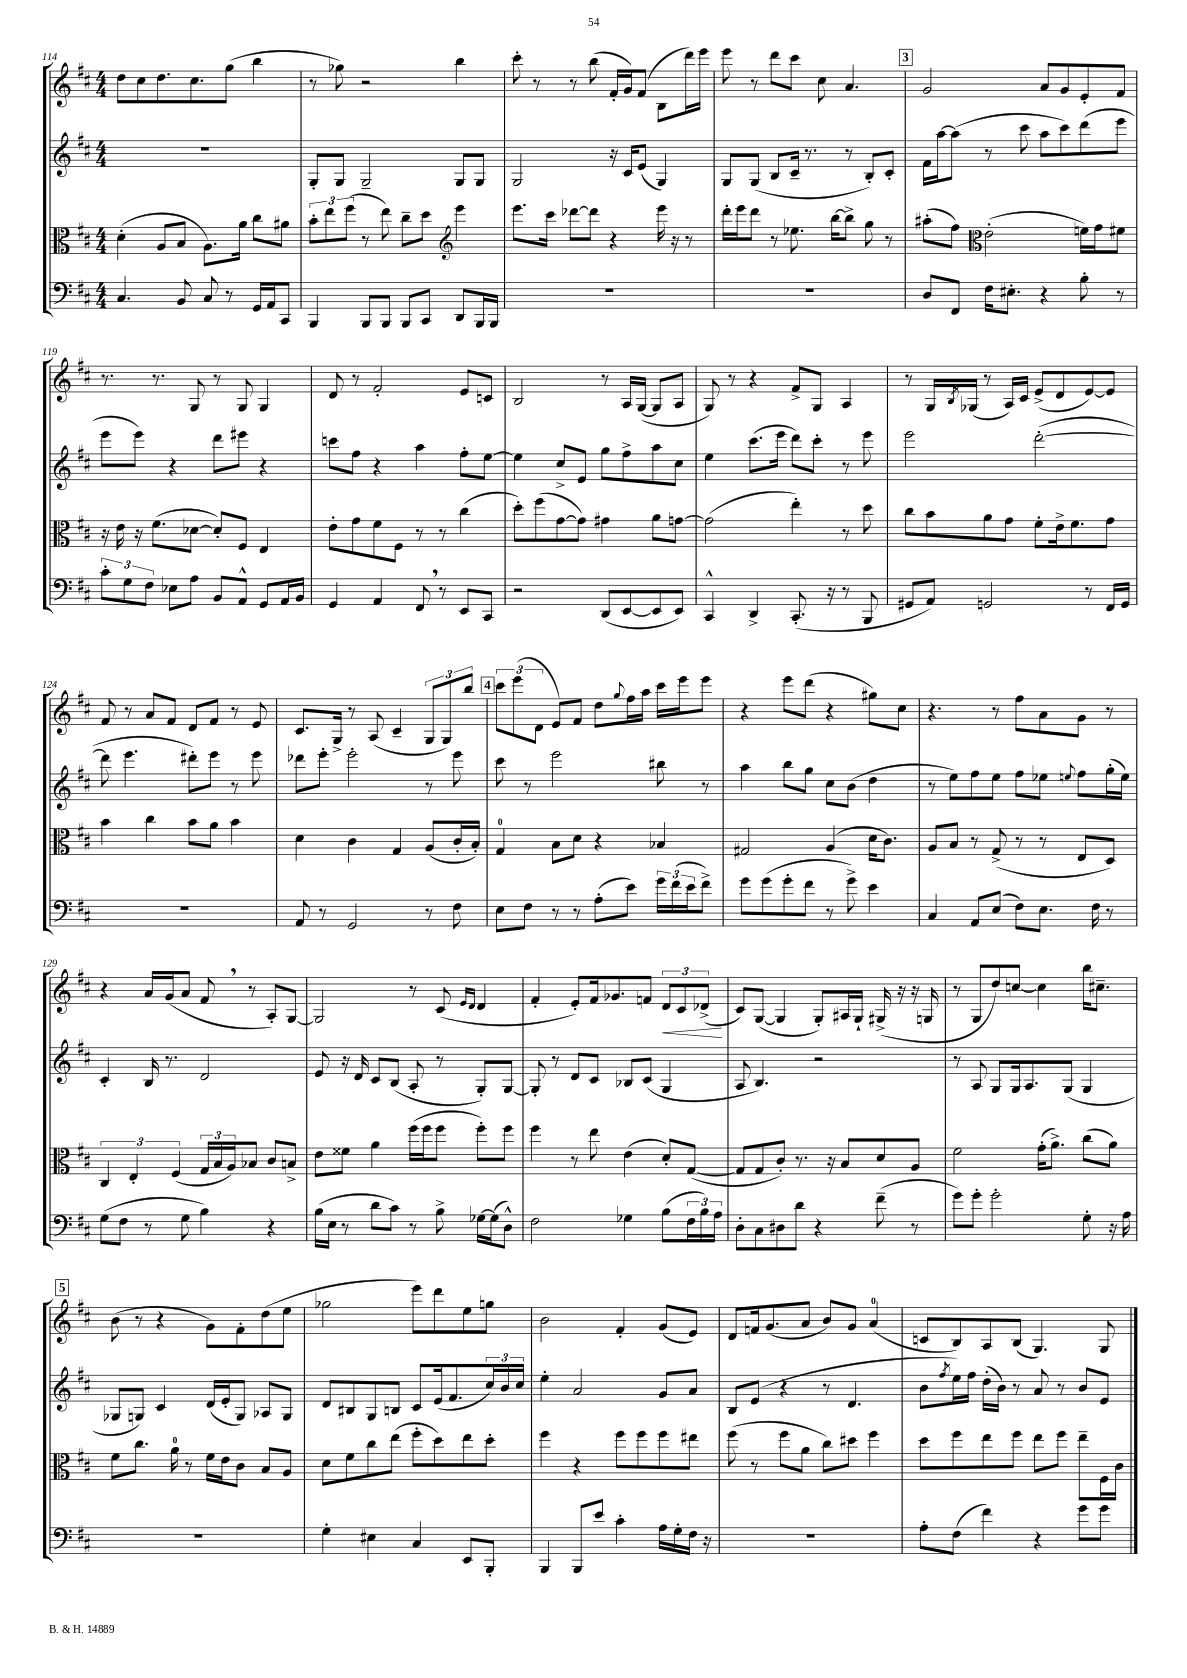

**kern	**kern	**kern	**kern	**dynam
*part4	*part3	*part2	*part1	*part1
*staff4	*staff3	*staff2	*staff1	*staff1
*clefF4	*clefC3	*clefG2	*clefG2	*
*k[f#c#]	*k[f#c#]	*k[f#c#]	*k[f#c#]	*
*M4/4	*M4/4	*M4/4	*M4/4	*
=114	=114	=114	=114	=114
4.C#/	(4d'\	1r	8dd\L	.
.	.	.	8cc#\	.
.	8A/L	.	8.dd\	.
8BB/	8B/J	.	.	.
.	.	.	8.cc#\	.
8C#/	8.A\L)	.	.	.
8r	.	.	(8gg\J	.
.	16a\Jk	.	.	.
16GG/LL	8cc#\L	.	4bb\	.
16AA/J	.	.	.	.
8CC#/J	8a#X\J	.	.	.
=115	=115	=115	=115	=115
4BBB/	12b'\L	8G'/L	8r	.
.	12ee\	.	.	.
.	.	8G/J	8gg-X\)	.
.	(12ff#\J	.	.	.
8BBB/L	8r	2G~/	2r	.
8BBB/J	8ee\)	.	.	.
8BBB/L	8cc#~\L	.	.	.
8CC#/J	8dd\J	.	.	.
*	*clefG2	*	*	*
8DD/L	4eee\	8G/L	4bb\	.
16BBB/L	.	8G/J	.	.
16BBB/JJ	.	.	.	.
=116	=116	=116	=116	=116
1r	8.eee\L	2G/	8ccc#'\	.
.	.	.	8r	.
.	16ccc#\Jk	.	.	.
.	[8ddd-X\L	.	8r	.
.	8ddd-\J]	.	(8bb\	.
.	4r	16r	16f#'/LL	.
.	.	16c#/KL	16g/J)	.
.	.	(8e/J	(8f#/J	.
.	16eee\	4G/)	8B\L	.
.	16r	.	.	.
.	8r	.	16ddd\L)	.
.	.	.	16eee\JJ	.
=117	=117	=117	=117	=117
1r	16ddd'\LL	8G/L	8eee\	.
.	16eee\J	.	.	.
.	8ddd\J	(8G/J	8r	.
.	8r	8B/L	8ddd\L	.
.	8.ee-X\	16c#~/Jk	8ccc#\J	.
.	.	8.r	.	.
.	.	.	8cc#\	.
.	[16bb\KL	.	.	.
.	8bb^\J]	8r	4.a/	.
.	8gg\	8B'/L)	.	.
.	8r	8c#'/J	.	.
!!LO:REH:place=s1:t=3
=118	=118	=118	=118	=118
8D/L	(8aa#X'\L	16f#\LL	2g/	.
.	.	[16aa\J	.	.
8FF#/J	8ff#\J)	(8aa\J]	.	.
*	*clefC3	*	*	*
16F#\KL	(2e'\	8r	.	.
8.E#X'\J	.	.	.	.
.	.	8ccc#\	.	.
4r	.	8aa\L	8a/L	.
.	.	8ccc#\)	8g/	.
8B'\	16fn\LL)	(8ddd\	8e'/	.
.	16g\J	.	.	.
8r	8f#X\J	8eee\J	8f#/J	.
!!LO:LB:g=z
=119	=119	=119	=119	=119
12c#'\L	16r	8eee\L	8.r	.
.	16e\	.	.	.
12G\	.	.	.	.
.	16r	8eee\J)	.	.
12F#\J	.	.	.	.
.	(8.f#\L	.	8.r	.
8E-X\L	.	4r	.	.
8A\J	[8d-X\J	.	8G/	.
8BB/L	8d-'/L])	8ddd\L	8r	.
8AA^^/J	8F#/J	8eee#X\J	8G/	.
8GG/L	4E/	4r	4G/	.
16AA/L	.	.	.	.
16BB/JJ	.	.	.	.
=120	=120	=120	=120	=120
4GG/	8e'\L	8cccn\L	8d/	.
.	8g\	8ff#\J	8r	.
4AA/	8f#\	4r	2f#'/	.
.	8F#\J	.	.	.
8FF#,/	8r	4aa\	.	.
8r	8r	.	.	.
8EE/L	(4cc#\	8ff#'\L	8e/L	.
8CC#/J	.	[8ee\J	8cn/J	.
=121	=121	=121	=121	=121
2r	8dd'\L)	4ee\]	2B/	.
.	(8ff#\	.	.	.
.	[8g\	8cc#^/L	.	.
.	8g\J])	8e/J	.	.
(8DD/L	4g#X\	8gg\L	8r	.
[8EE/	.	8ff#^\	16A/LL	.
.	.	.	([16G/JJ	.
8EE/]	8a\L	8aa\	8G/L]	.
8EE/J)	[8gn\J	8cc#\J	8A/J	.
=122	=122	=122	=122	=122
4CC#^^/	(2g\]	4ee\	8G/)	.
.	.	.	8r	.
4DD^/	.	(8.ccc#\L	4r	.
.	.	16eee\Jk	.	.
(8.CC#'/	4ee'\)	8ddd\L)	8f#^/L	.
.	.	8ccc#'\J	8G/J	.
16r	.	.	.	.
8r	8r	8r	4A/	.
8BBB/	8dd\	8eee\	.	.
=123	=123	=123	=123	=123
8GG#X/L	8cc#\L	2eee\	8r	.
8AA/J)	8b\	.	16G/LL	.
.	.	.	8qB/	.
.	.	.	(16G-X/JJ	.
2GGn/	8a\	.	8r	.
.	8g\J	.	16A/LL)	.
.	.	.	16c#/JJ	.
.	8f#'\L	([2ddd'\	(8e^/L	.
.	16e^\k	.	8d/	.
.	8.f#\	.	.	.
8r	.	.	[8e/)	.
16FF#/LL	8g\J	.	8e/J]	.
16GG/JJ	.	.	.	.
!!LO:LB:g=z
=124	=124	=124	=124	=124
1r	4b\	8ddd\]	8f#/	.
.	.	4.eee\	8r	.
.	4cc#\	.	8a/L	.
.	.	.	8f#/J	.
.	8b\L	8ddd#X'\L)	8d/L	.
.	8a\J	8eee\J	8f#/J	.
.	4b\	8r	8r	.
.	.	8eee\	8e/	.
=125	=125	=125	=125	=125
8AA/	4d\	8ddd-X\L	8.c#/L	.
8r	.	8eee'\J	.	.
.	.	.	16G^/Jk	.
2GG/	4c#\	2eee'\	8r	.
.	.	.	(8A/	.
.	4G/	.	4c#~/	.
8r	(8A/L	8r	12G/L	.
.	.	.	12G/)	.
8F#\	16c#'/L	8eee\	.	.
.	.	.	12bb/J	.
.	16B'/JJ)	.	.	.
!!LO:REH:place=s1:t=4
=126	=126	=126	=126	=126
8E\L	4G/	8ccc#\	12ccc#\L	.
.	.	.	(12eee\	.
8F#\J	.	8r	.	.
.	.	.	12d\J	.
8r	8B\L	2eee\	8e/L)	.
8r	8d\J	.	8f#/J	.
(8A'\L	4r	.	8dd\L	.
.	.	.	8qqgg/	.
8e\J)	.	.	16ff#\L	.
.	.	.	16aa\JJ	.
24g\LL	4B-X/	8bb#X\	16ccc#\LL	.
(24f#\	.	.	.	.
.	.	.	16eee\J	.
24e\J	.	.	.	.
8f#^\J)	.	8r	8eee\J	.
=127	=127	=127	=127	=127
8g\L	2G#X/	4aa\	4r	.
(8g\	.	.	.	.
8g'\	.	8bb\L	8eee\L	.
8f#\J	.	8gg\J	(8ddd\J	.
8r	(4A/	8cc#\L	4r	.
8g^\)	.	(8b\J	.	.
4e\	16d\KL	4dd\	8gg#X\L)	.
.	8.c#\J)	.	.	.
.	.	.	8cc#\J	.
=128	=128	=128	=128	=128
4C#/	8A/L	8r	4.r	.
.	8B/J	8ee\L)	.	.
8AA/L	8r	8ff#\	.	.
(8E/J	(8G^/	8ee\J	8r	.
8F#\L)	8r	8ff#\L	8ff#\L	.
8.E\J	8r	8ee-X\J	8a\	.
.	.	8qqeen/	.	.
.	8E/L	8ff#\L	8g\J	.
16F#\	.	.	.	.
8r	8D/J)	(16gg'\L	8r	.
.	.	16ee\JJ)	.	.
!!LO:LB:g=z
=129	=129	=129	=129	=129
(8G\L	6C#/	4c#'/	4r	.
8F#\J	.	.	.	.
.	6E'/	.	.	.
8r	.	16B/	16a/LL	.
.	.	8.r	(16g/J	.
.	(6F#/	.	.	.
8G\	.	.	8a/J	.
4B\)	24G/LL	2d/	8f#,/	.
.	24B/	.	.	.
.	24A/J)	.	.	.
.	8B-X/J	.	8r	.
4r	8c#/L	.	8A'/L)	.
.	8Bn^/J	.	[8G/J	.
=130	=130	=130	=130	=130
(16B\LL	8e\L	8e/	2G/]	.
16E\JJ	.	.	.	.
8r	8f##X\J	16r	.	.
.	.	16d/	.	.
8d\L	4a\	8c#/L	.	.
8c#\J)	.	(8B/J	.	.
8r	(16ff#\LL	8A'/	8r	.
.	16ff#\J	.	.	.
8B^\	8ff#\J	8r	(8c#/	.
.	.	.	16qqe/LL	.
.	.	.	16qqd/JJ	.
[16G-X\LL	8ff#'\L)	8G'/L)	4d/	.
(16G-\J]	.	.	.	.
8D^^\J)	8ff#\J	[8G/J	.	.
=131	=131	=131	=131	=131
2F#\	4ff#\	8G'/]	4f#'/	.
.	.	8r	.	.
.	8r	8d/L	8e'/L)	.
.	8ee\	8c#/J	16f#/k	.
.	.	.	8.g-X/	.
4G-X\	(4e\	8B-X/L	.	.
.	.	(8c#/J	8fn/J	.
!	!	!	!	!LO:HP:b
(8B\L	8d'/L)	4G/	12d/L	<
.	.	.	12c#/	.
24F#\L	([8G/J	.	.	.
24B\)	.	.	(12d-X^/J	.
24A\JJ	.	.	.	.
.	.	.	.	[
=132	=132	=132	=132	=132
8D'\L	8G/L]	8A/	8c#/L)	.
8C#\	8G/	4.B/)	([8G/J	.
8D#X\	8c#'/J)	.	4G/]	.
8d\J	8.r	.	.	.
4r	.	2r	8G'/L)	.
.	16r	.	.	.
.	8B/L	.	16A#X/L	.
.	.	.	16G`/JJ	.
(8f#~\	8d/	.	(16G#X^/	.
.	.	.	16r	.
8r	8A/J	.	16r	.
.	.	.	16Gn/	.
=133	=133	=133	=133	=133
8g\L)	2f#\	8r	8r	.
8g'\J	.	8A/	8G/L	.
2g'\	.	8G/L	8dd/)	.
.	.	16G/k	[8ccn/J	.
.	.	8.A/	.	.
.	(16g'\KL	.	4cc\]	.
.	8.a^\J)	.	.	.
.	.	(8G/J	.	.
8G'\	(8cc#\L	4G/	16bb\KL	.
.	.	.	8.cc#X~\J	.
16r	8a\J)	.	.	.
16A\	.	.	.	.
!!LO:LB:g=z
!!LO:REH:place=s1:t=5
=134	=134	=134	=134	=134
1r	8f#\L	8G-X/L	(8b\	.
.	8.cc#\J	8Gn/J)	8r	.
.	.	4c#/	4r	.
.	16a\	.	.	.
.	8r	.	.	.
.	16f#\LL	(16d/LL	8g\L)	.
.	16e\J	16e'/J	.	.
.	8c#\J	8G/J)	8f#'\	.
.	8B/L	8A-X/L	(8dd\	.
.	8A/J	8G/J	8ee\J	.
=135	=135	=135	=135	=135
4G'\	8d\L	8d/L	2gg-X\	.
.	8f#\	8B#X/	.	.
4E#X\	8cc#\	8G/	.	.
.	(8ee\J	8Bn/J	.	.
4C#/	8ff#'\L	8c#/L	8eee\L)	.
.	8dd\)	(16e/k	8ddd\	.
.	.	8.f#/	.	.
8EE/L	8ee\	.	8ee\	.
8BBB'/J	8dd'\J	24cc#/L)	8ggn\J	.
.	.	24b/	.	.
.	.	24cc#/JJ	.	.
=136	=136	=136	=136	=136
4BBB/	4ff#\	4ee'\	2b\	.
8BBB/L	4r	2a/	.	.
8e/J	.	.	.	.
4c#'\	8ff#\L	.	4f#'/	.
.	8ff#\	.	.	.
16A\LL	8ff#\	8g/L	(8g/L	.
16G'\	.	.	.	.
16F#\JJ	8ee#X\J	8a/J	8e/J)	.
16r	.	.	.	.
=137	=137	=137	=137	=137
1r	(8ff#\	8B/L	8d/L	.
.	8r	(8e/J	16fn/k	.
.	.	.	(8.g/	.
.	8ff#\L	4r	.	.
.	8a\J	.	8a/J	.
.	8cc#\L)	8r	8b/L)	.
.	8dd#X\J	4.d/	8g/J	.
.	4ff#\	.	(4a/	.
=138	=138	=138	=138	=138
8A'\L	8dd\L	8b\L	8cn/L	.
.	.	8qff#/	.	.
(8F#\J	8ff#\	16ee\L)	8B/)	.
.	.	16ff#\JJ	.	.
4f#\)	8ee\	(16dd'\LL	8A/	.
.	.	16b\JJ)	.	.
.	8ff#\J	8r	(8B/J	.
4r	8ee\L	8a/	4.G/)	.
.	8ff#\J	8r	.	.
8g\L	8ee~\L	8b/L	.	.
8g\J	16F#\L	8e/J	8G/	.
.	16c#\JJ	.	.	.
==	==	==	==	==
*-	*-	*-	*-	*-
